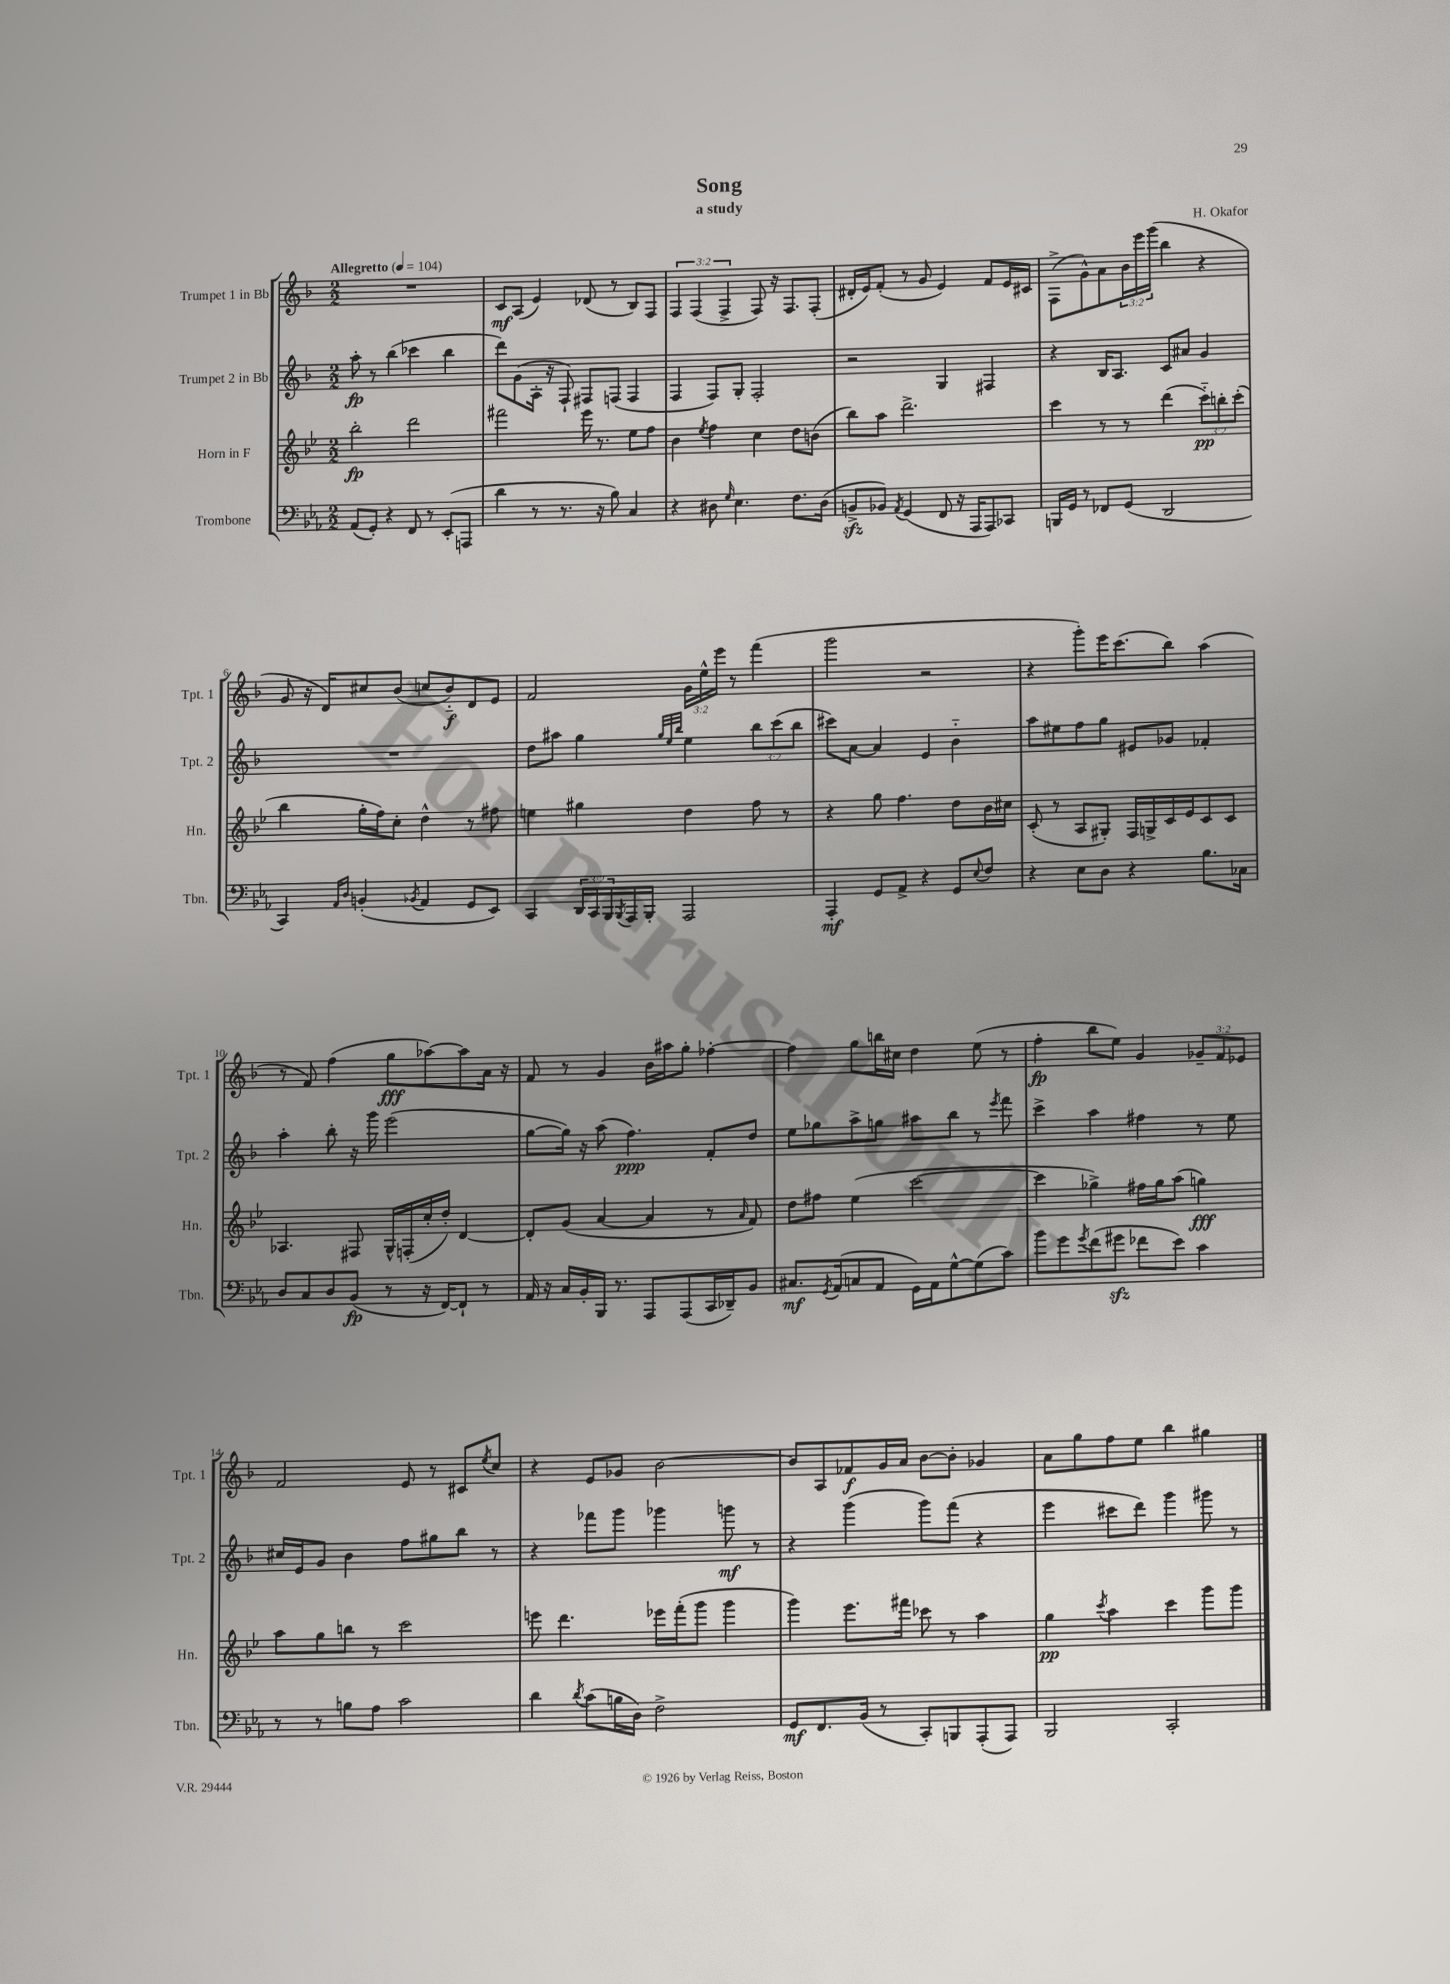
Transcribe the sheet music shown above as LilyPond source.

\header { title = "Song" composer = "H. Okafor" subtitle = "a study" }
<<
\new StaffGroup <<
\new Staff = "s0" \with { instrumentName = "Trumpet 1 in Bb" shortInstrumentName = "Tpt. 1" } {
    \clef treble \key f \major \numericTimeSignature \time 2/2 \override Staff.TupletNumber.text = #tuplet-number::calc-fraction-text \tempo "Allegretto" 4 = 104
    R1 |
    c'8\mf a8( e'4) des'8( r8 bes8) f8 |
    \tuplet 3/2 { f4 f4( f4-> } f8) r16 f8. f8-.( |
    dis'16-. e'16) f'8-.( r8 g'8 e'4) f'8 e'16 cis'16 |
    f8->( g'8-^) a'8 \tuplet 3/2 { bes'16 e'''16 g'''16( } bes''4 r4 |
    g'8 r16 d'16) cis''8 bes'8( c''8 bes'8-_\f) d'8 e'8 |
    f'2 \tuplet 3/2 { g'16 e''16-^ e'''16 } r8 f'''4( |
    g'''2 r2 |
    r4 g'''8-.) e'''16 c'''8.( bes''8) a''4( |
    r8 f'8) f''4( g''8\fff aes''8~) aes''8 a'16 r16 |
    f'8 r8 g'4 bes'16 ais''16 g''8-. fes''4~-. |
    fes''4 g''8 b''16 cis''16 d''4 e''8( r8 |
    f''4-.\fp bes''8 e''8) g'4 \tuplet 3/2 { ges'8-- f'8 ees'8 } |
    f'2 e'8 r8 cis'8 \acciaccatura { e''8 } c''8 |
    r4 e'8 ges'8 bes'2~ |
    bes'8 a8 fes'8\f g'16 a'16 bes'8~ bes'8-. ges'4 |
    a'8 g''8 f''8 e''8 bes''4 gis''4 \bar "|." |
}
\new Staff = "s1" \with { instrumentName = "Trumpet 2 in Bb" shortInstrumentName = "Tpt. 2" } {
    \clef treble \key f \major \numericTimeSignature \time 2/2 \override Staff.TupletNumber.text = #tuplet-number::calc-fraction-text
    a''8-.\fp r8 bes''4( ces'''4 bes''4 |
    d'''8) g'8( a16-. r16 f8-!) fis8 f8( f4 |
    f4 f8) g8-. f2-. |
    r2 g4 fis4 |
    r4 bes16 a8. c'8 ais'8 g'4 |
    R1 |
    d''8 ais''8 g''4 \grace { g''32 e''32 bes''32 } e''4 \tuplet 3/2 { bes''8 c'''8( bes''8 } |
    cis'''8) a'8~ a'4 e'4 bes'4-_ |
    a''8 eis''8 f''8 g''8 eis'8 ges'8 fes'4-. |
    a''4-. bes''8-. r16 g'''16 e'''2( |
    g''8~ g''16) r16 a''8( f''4.\ppp) f'8-. d''8 |
    e''8 ges''8 a''8-> g''8 ais''8 bes''8 r8 \acciaccatura { e'''8 } f'''8 |
    c'''4-> a''4 fis''4 r8 e''8 |
    cis''16 e'16 g'8 bes'4 f''8 gis''8 bes''8 r8 |
    r4 fes'''8 g'''8 ges'''4 g'''8\mf r8 |
    r4 g'''4( g'''8) f'''8( r4 |
    e'''4 cis'''8 d'''8) g'''4 gis'''8 r8 \bar "|." |
}
\new Staff = "s2" \with { instrumentName = "Horn in F" shortInstrumentName = "Hn." } {
    \clef treble \key bes \major \numericTimeSignature \time 2/2 \override Staff.TupletNumber.text = #tuplet-number::calc-fraction-text
    bes''2-.\fp d'''2 |
    fis'''2 ees'''16 r8. ees''8 f''8 |
    bes'4 \acciaccatura { ees''8 } f''4 c''4 d''8 b'8( |
    bes''8) a''8 d'''2.-> |
    c'''4 r8 r8 d'''4( \tuplet 3/2 { c'''8-_\pp) b''8-. c'''8-.( } |
    bes''4 g''16-. f''16) c''8-. d''4-^ r8 fis''8 |
    e''4 gis''4 d''4 f''8 r8 |
    r4 g''8 f''4. d''8 bes'16 cis''16 |
    c'8-.( r8 a8 gis8-.) f16 g16-> c'16 ees'16 c'8 c'8 |
    aes4. fis8 g16-^ f16-.( c''16-. d''16-.) d'4~ |
    d'8-. g'8( a'4~ a'4 r8 \grace { a'16 } f'8) |
    d''8 fis''8 ees''4( c'''2~ |
    c'''4 ges''4->) fis''16 ges''16 a''8( g''4\fff) |
    a''8 g''8 b''8 r8 c'''2 |
    e'''8 d'''4. ees'''16 f'''16-.( g'''8 g'''4 |
    g'''4) ees'''8. fis'''16 ces'''8 r8 a''4 |
    g''4\pp \acciaccatura { c'''8 } a''4 c'''4 g'''8 g'''8 \bar "|." |
}
\new Staff = "s3" \with { instrumentName = "Trombone" shortInstrumentName = "Tbn." } {
    \clef bass \key ees \major \numericTimeSignature \time 2/2 \override Staff.TupletNumber.text = #tuplet-number::calc-fraction-text
    aes,8( g,8-.) r4 f,8 r8 ees,8-.( a,,8 |
    d'4 r8 r8. r16 bes8) c4 |
    r4 dis8 \grace { g16 } ees4. f8. dis16( |
    b,8->\sfz bes,8) \acciaccatura { aes,8 } g,4( f,8 r16 aes,,16 aes,,8) ces,8 |
    b,,16 g,16 r8 fes,8 g,8( d,2 |
    c,4) \grace { aes,16 d16 } b,4-.( \acciaccatura { bes,8 } aes,4 g,8 ees,8) |
    c,4 \tuplet 3/2 { d,16 c,16 bes,,16 } \acciaccatura { bes,,8 } aes,,16 bes,,16-. aes,,2 |
    aes,,4-.\mf g,8 aes,8-> r4 g,8 \appoggiatura { ees8 } f8 |
    r4 ees8 d8 r4 bes8. ces16 |
    d8 c8 d8 bes,8\fp( r8 r16 f,16~) f,8-! r8 |
    aes,16 r16 c16 bes,16-. bes,,16 r8. aes,,8 aes,,8( c,16 des,16--) bes,8 |
    cis8.\mf \acciaccatura { g,8 } aes,16( c8 aes,8 g,16) aes,16 g8~-^ g8( c'8) |
    bes'8 g'8 \acciaccatura { g'8 } f'8( gis'8\sfz fes'8 ees'8) c'4 |
    r8 r8 b8 aes8 c'2 |
    d'4 \acciaccatura { d'8 } c'8( b16 d16) f2-> |
    g,8\mf f,8. bes,16( r8 c,8-.) b,,8 aes,,8-.( aes,,8) |
    bes,,2 c,2-. \bar "|." |
}
>>
>>
